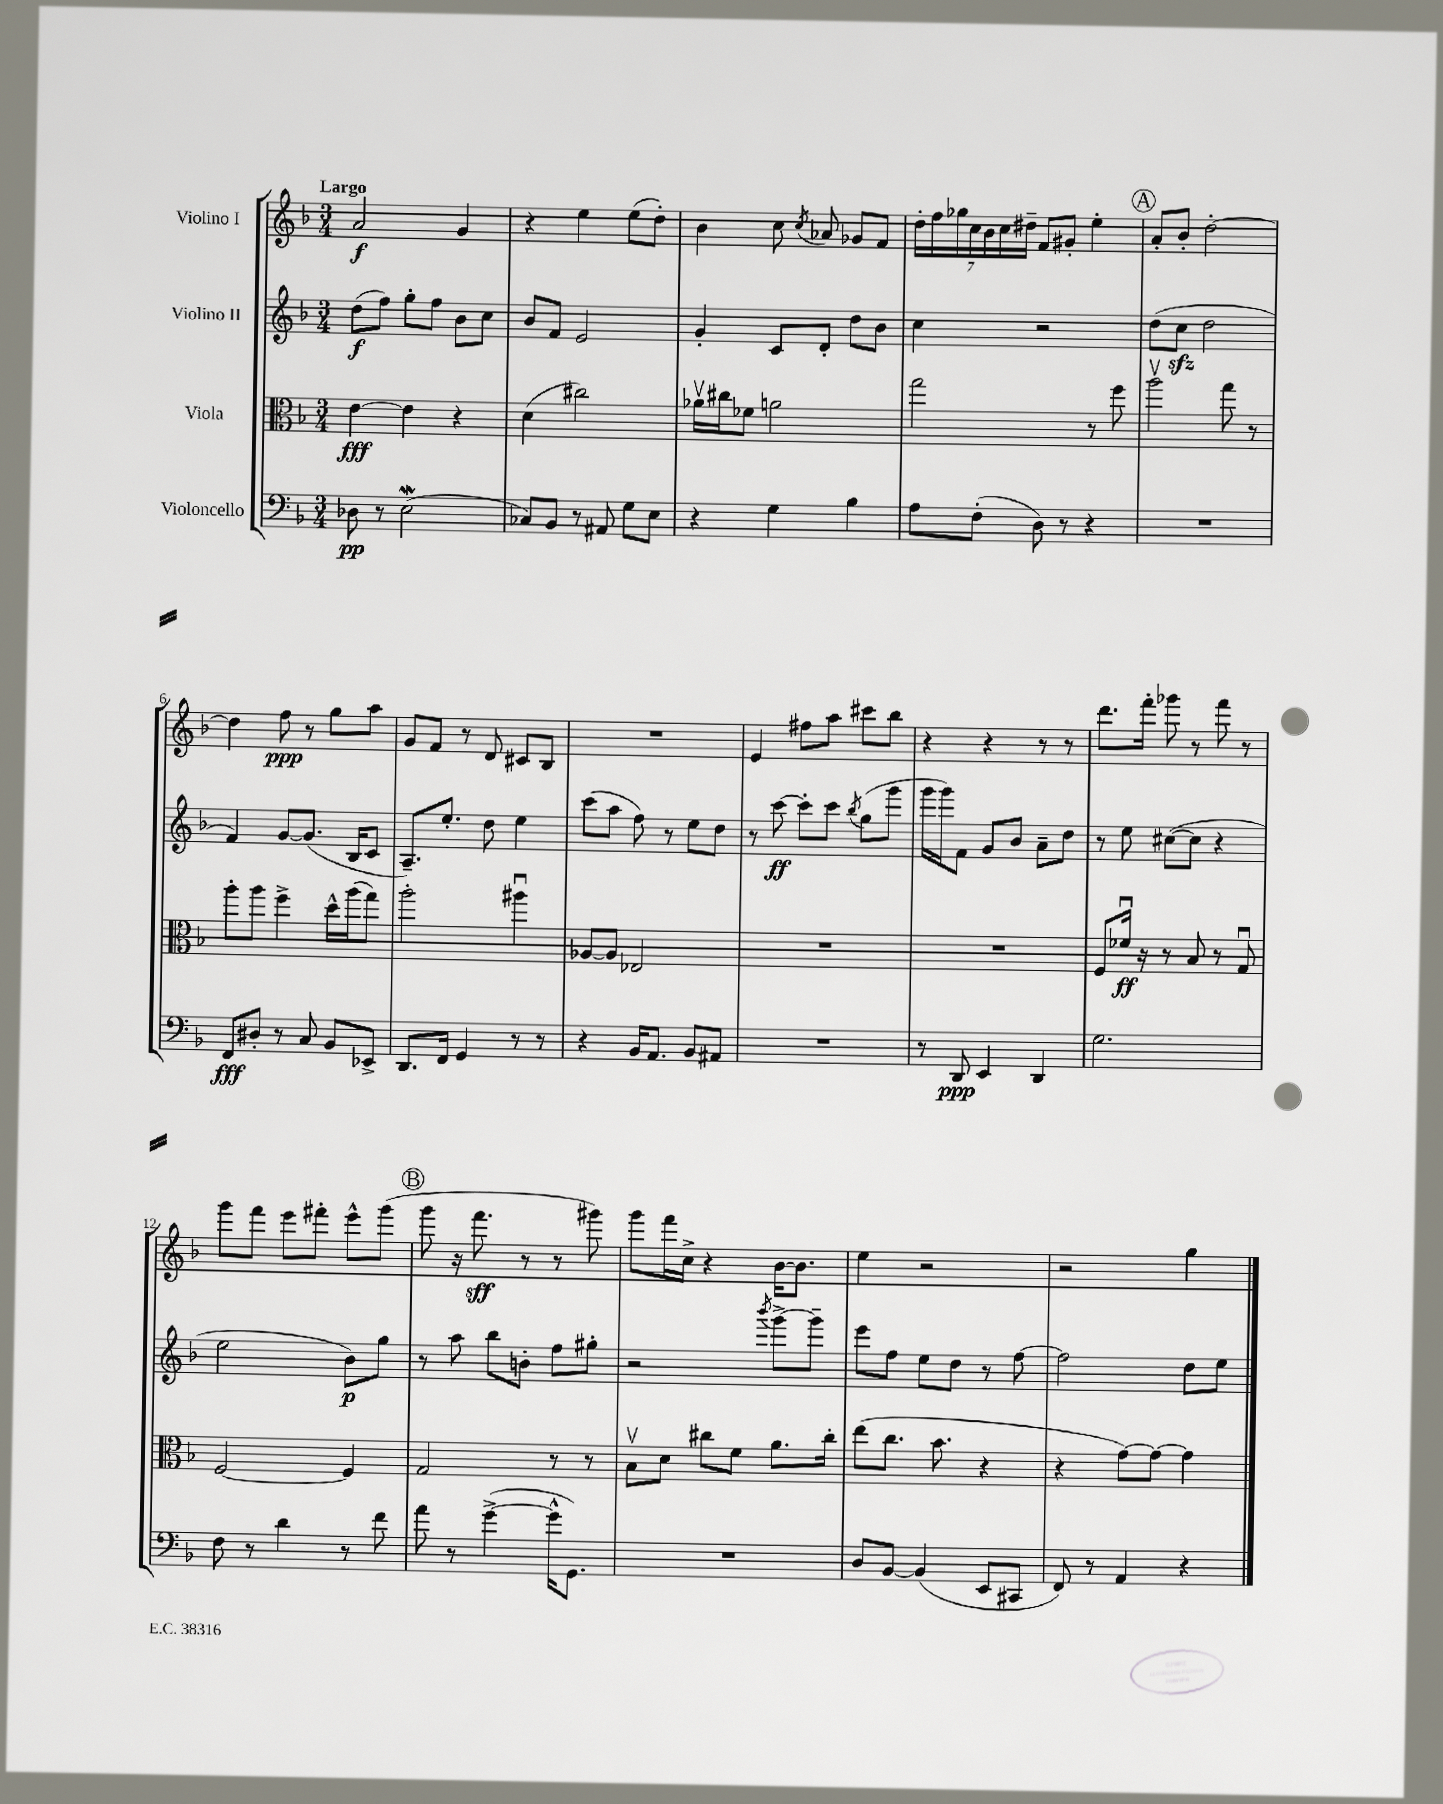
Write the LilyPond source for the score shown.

<<
\new StaffGroup <<
\new Staff = "s0" \with { instrumentName = "Violino I" } {
    \clef treble \key f \major \numericTimeSignature \time 3/4 \tempo "Largo"
    \autoBeamOff a'2\f g'4 |
    r4 e''4 e''8[( d''8]-.) |
    bes'4 c''8 \acciaccatura { c''8 } aes'8 ges'8[ f'8] |
    \tuplet 7/4 { d''16[-. f''16 ges''16 c''16 bes'16 c''16 dis''16]-- } f'8[ gis'8]-. e''4-. |
    \mark \markup { \circle "A" } a'8[-. bes'8]-. d''2~-. |
    d''4 f''8\ppp r8 g''8[ a''8] |
    g'8[ f'8] r8 d'8 cis'8[ bes8] |
    R2. |
    e'4 fis''8[ a''8] cis'''8[ bes''8] |
    r4 r4 r8 r8 |
    d'''8.[ f'''16]-. ges'''8 r8 f'''8 r8 |
    g'''8[ f'''8] e'''8[ fis'''8]-. e'''8[-^ g'''8]( |
    \mark \markup { \circle "B" } g'''8 r16 f'''8.\sff r8 r8 gis'''8) |
    g'''8[ f'''16 c''16]-> r4 bes'16[~ bes'8.] |
    e''4 r2 |
    r2 g''4 \bar "|." |
}
\new Staff = "s1" \with { instrumentName = "Violino II" } {
    \clef treble \key f \major \numericTimeSignature \time 3/4
    \autoBeamOff d''8[\f( f''8]) g''8[-. f''8] bes'8[ c''8] |
    bes'8[ f'8] e'2 |
    g'4-. c'8[ d'8]-. d''8[ bes'8] |
    c''4 r2 |
    \mark \markup { \circle "A" } d''8[( c''8]\sfz d''2 |
    f'4) g'8[~ g'8.]( bes16[ c'8] |
    a8.[--) e''8.]-. d''8 e''4 |
    c'''8[( a''8] f''8) r8 e''8[ d''8] |
    r8 c'''8~\ff c'''8[-. c'''8] \acciaccatura { bes''8 } g''8[( g'''8] |
    g'''16[ g'''16) f'8] g'8[ bes'8] a'8[-- d''8] |
    r8 e''8 cis''8[~( cis''8] r4 |
    e''2 bes'8[\p) g''8] |
    \mark \markup { \circle "B" } r8 a''8 bes''8[ b'8]-. f''8[ gis''8]-. |
    r2 \acciaccatura { bes'''8 } g'''8[~-> g'''8]-- |
    e'''8[ f''8] e''8[ d''8] r8 f''8~ |
    f''2 d''8[ e''8] \bar "|." |
}
\new Staff = "s2" \with { instrumentName = "Viola" } {
    \clef alto \key f \major \numericTimeSignature \time 3/4
    \autoBeamOff e'4~\fff e'4 r4 |
    d'4( cis''2) |
    aes'16[\upbow cis''16 fes'8] a'2 |
    g''2 r8 f''8 |
    \mark \markup { \circle "A" } a''2\upbow g''8 r8 |
    a''8[-. a''8] f''4-> d''16[-^ a''16( g''8]) |
    a''2-. ais''4\downbow |
    aes8[~ aes8] ees2 |
    R2. |
    R2. |
    f8[ fes'16]\downbow\ff r16 r8 bes8 r8 g8\downbow |
    f2~ f4 |
    \mark \markup { \circle "B" } g2 r8 r8 |
    bes8[\upbow d'8] cis''8[ f'8] a'8.[ cis''16]-. |
    e''8[( c''8.] bes'8. r4 |
    r4 g'8[~) g'8]~ g'4 \bar "|." |
}
\new Staff = "s3" \with { instrumentName = "Violoncello" } {
    \clef bass \key f \major \numericTimeSignature \time 3/4
    \autoBeamOff des8\pp r8 e2\mordent( |
    ces8[) bes,8] r8 ais,8 g8[ e8] |
    r4 g4 bes4 |
    a8[ f8]-.( d8) r8 r4 |
    \mark \markup { \circle "A" } R2. |
    f,8[\fff dis8]-. r8 c8 bes,8[ ees,8]-> |
    d,8.[ f,16] g,4 r8 r8 |
    r4 bes,16[ a,8.] bes,8[ ais,8] |
    R2. |
    r8 d,8\ppp e,4 d,4 |
    g2. |
    f8 r8 d'4 r8 f'8 |
    \mark \markup { \circle "B" } a'8 r8 g'4~->( g'16[-^ g,8.]) |
    R2. |
    d8[ bes,8]~ bes,4( e,8[ cis,8] |
    f,8) r8 a,4 r4 \bar "|." |
}
>>
>>
